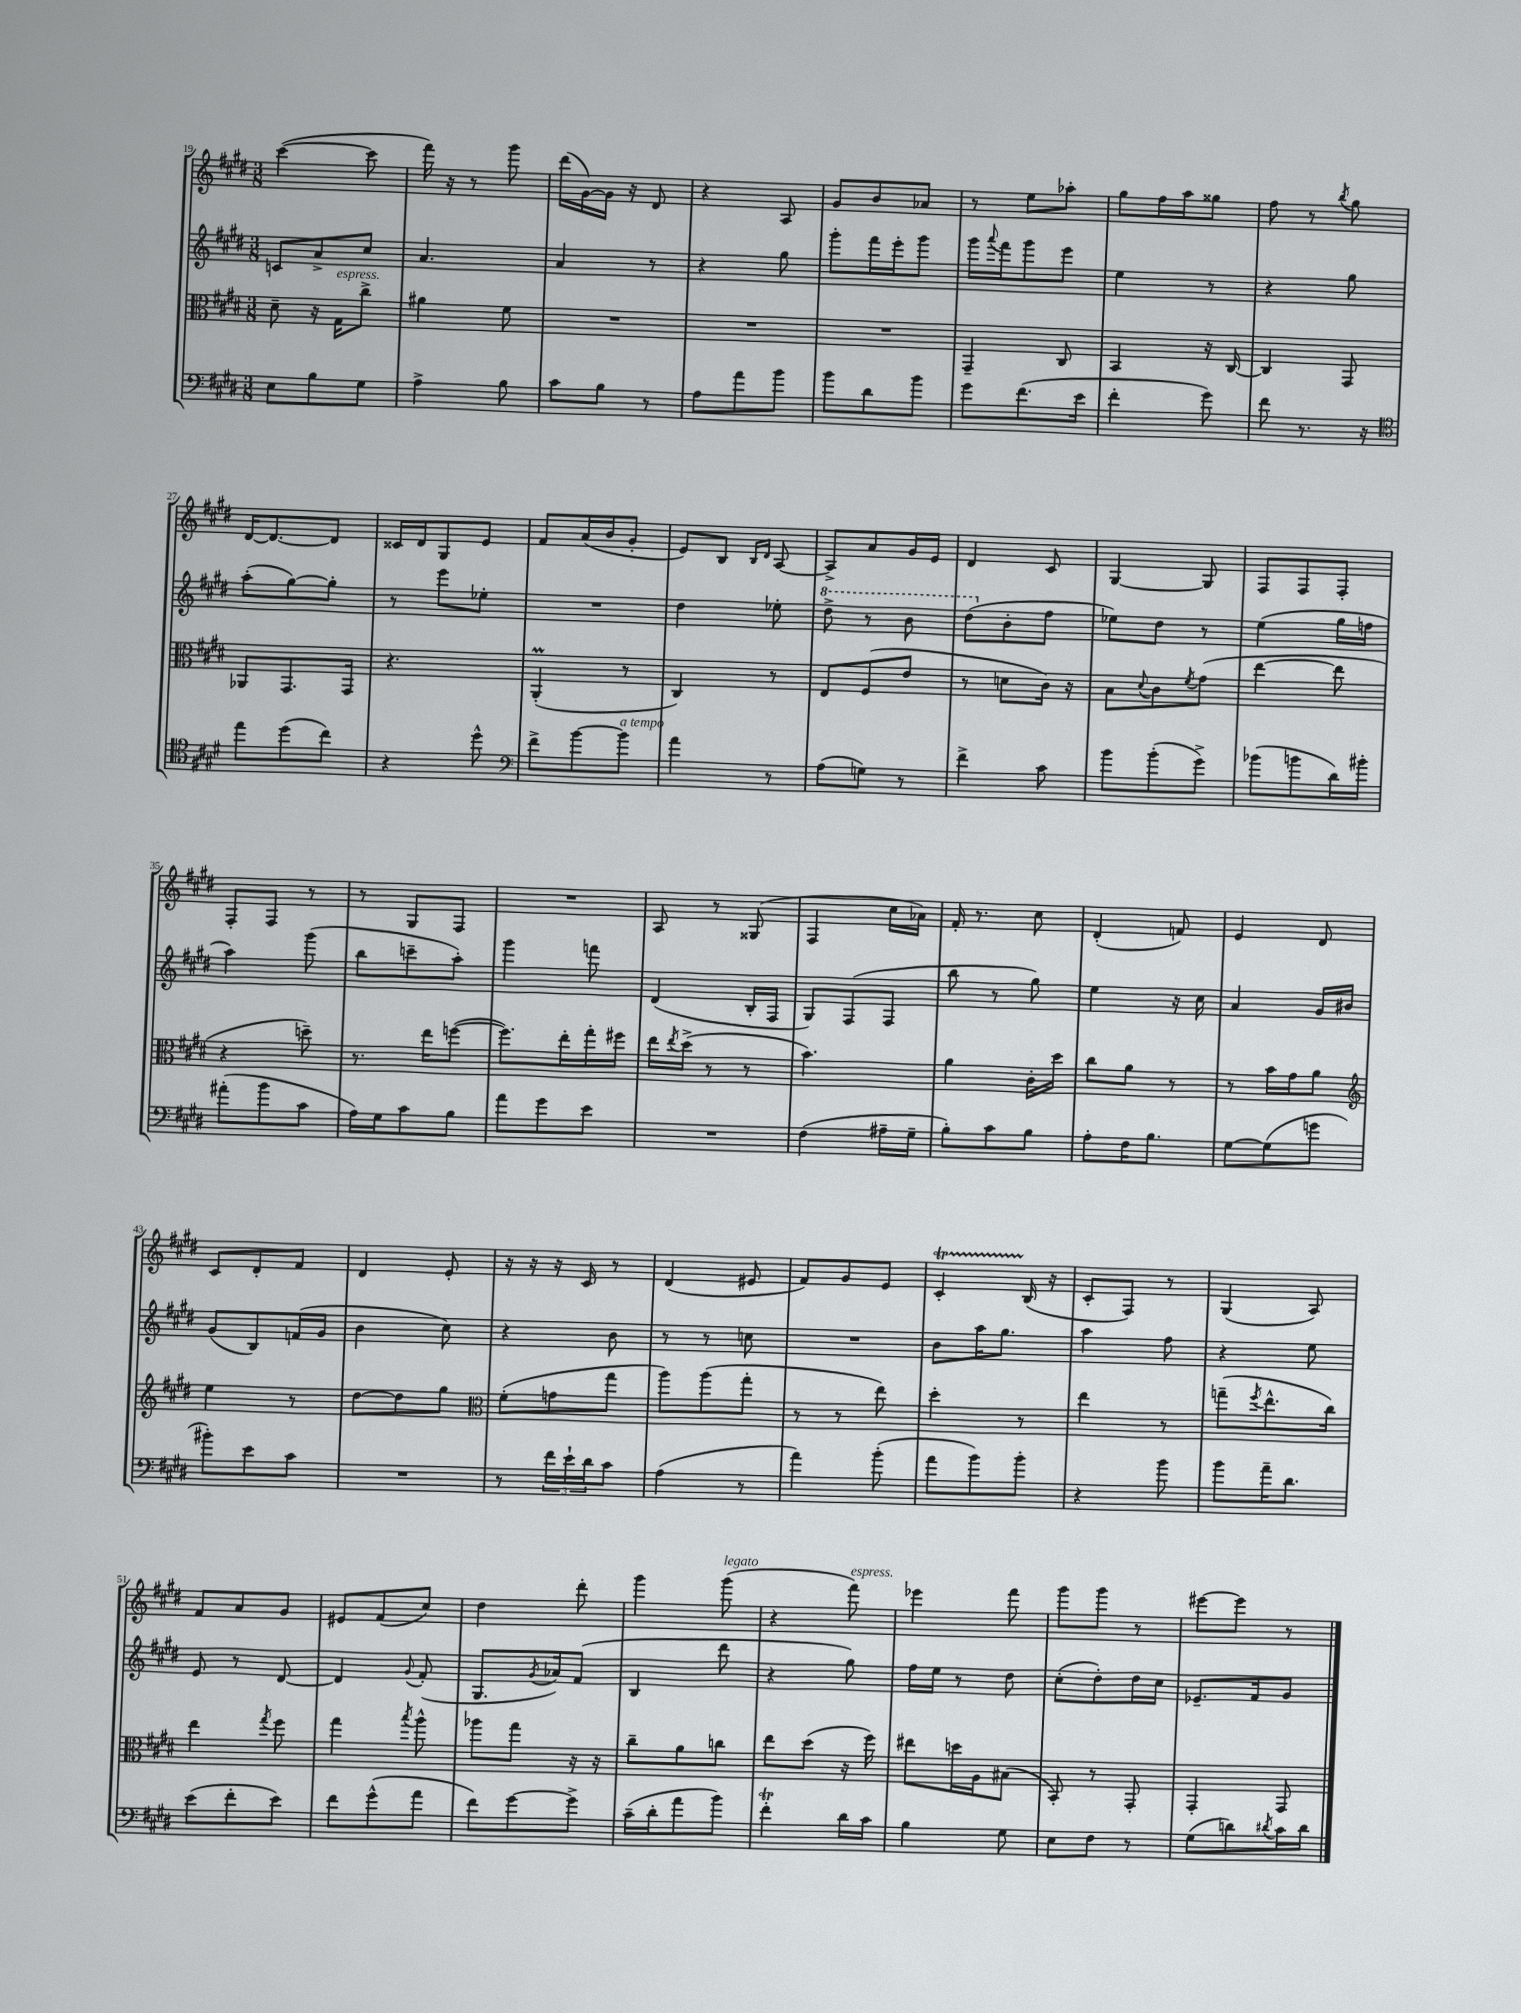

**kern	**kern	**kern	**kern
*staff4	*staff3	*staff2	*staff1
*clefF4	*clefC3	*clefG2	*clefG2
*k[f#c#g#d#]	*k[f#c#g#d#]	*k[f#c#g#d#]	*k[f#c#g#d#]
*M3/8	*M3/8	*M3/8	*M3/8
8E	8d#~	8c	([4ccc#
8B	16r	8a^	.
.	16G#	.	.
8G#	8cc#^	8cc#	8ccc#]
=	=	=	=
4A^	4a#	4.a	16fff#)
.	.	.	16r
.	.	.	8r
8B	8f#	.	8ggg#
=	=	=	=
8c#	4.r	4a	(16ddd#
.	.	.	[16g#)
8B	.	.	16g#]
.	.	.	16r
8r	.	8r	8d#
=	=	=	=
8A	4.r	4r	4r
8a	.	.	.
8b	.	8gg#	8A
=	=	=	=
8b	4.r	8ggg#'	8g#
8d#	.	16fff#	8b
.	.	16eee'	.
8b	.	8ggg#	8a-
=	=	=	=
8g#	4GG#~	16ggg#	8r
.	.	8qqaaa	.
.	.	16fff#	.
(8.f#	.	8ggg#	8ee
.	8C#	8eee	8aa-'
16e	.	.	.
=	=	=	=
4f#'	4BB	4ee	8gg#
.	.	.	16ff#
.	.	.	16aa
8g#)	16r	8r	8gg##
.	[16C#	.	.
=	=	=	=
8f#	4C#]	4r	8ff#
8.r	.	.	8r
.	.	.	8qbb
.	8GG#	8gg#	8gg#
16r	.	.	.
=	=	=	=
*clefC4	*	*	*
8ee	8AA-	(8aa'	[16d#
.	.	.	8.d#_
(8dd#	8.GG#	[8gg#)	.
8cc#)	.	8gg#']	8d#]
.	16GG#	.	.
=	=	=	=
4r	4.r	8r	16c##
.	.	.	16d#
.	.	8eee	8G#
8dd#^^	.	8ee-'	8e
=	=	=	=
*clefF4	*	*	*
8f#^	(4AA'	4.r	8f#
[8b	.	.	(16a
.	.	.	16b
8b]	8r	.	8g#'
=	=	=	=
4a	4C#)	4dd#	8e)
.	.	.	8B
.	.	.	16qqB
.	.	.	16qqd#
8r	8r	8ee-'	[8A
=	=	=	=
(8A	8E	8ddd#^	8A^]
8G)	(8F#	8r	8a
8r	8e	8bb	16g#
.	.	.	16e
=	=	=	=
4f#^	8r	(8ddd#	4d#
.	8d	8b'	.
8c#	16c#)	8ff#	8c#
.	16r	.	.
=	=	=	=
8b	8B	8ee-)	[4G#
.	8qqd#	.	.
(8b'	8c#	8dd#	.
.	8qf#	.	.
8g#^)	(8g#	8r	8G#]
=	=	=	=
(8b-	[4ee	(4ee	8F#
8b	.	.	8F#
16d#)	8ee]	16gg#	8F#'
16b#'	.	16ff	.
=	=	=	=
(8a#'	4r	4aa)	8F#'
8b	.	.	8F#
8c#	8dd~)	(8ggg#	8r
=	=	=	=
16A)	8.r	8bb	8r
16G#	.	.	.
8c#	.	8ccc~	8G#
.	16ee	.	.
8B	([8ff	8aa')	8F#
=	=	=	=
8a	8.ff])	4ggg#	4.r
8g#	.	.	.
.	16ee'	.	.
8e	16gg#'	8fff	.
.	16ff#	.	.
=	=	=	=
4.r	16ee	(4d#	8A
.	8qee	.	.
.	(16dd#^	.	.
.	8r	.	8r
.	8r	16B'	(8G##
.	.	16F#	.
=	=	=	=
(4F#	4.b)	8G#)	4F#
.	.	(8F#	.
16A#~	.	8F#	16cc#
16G#~	.	.	16a-)
=	=	=	=
8B')	4a	8bb	16f#'
.	.	.	8.r
8c#	.	8r	.
8B	16c#'	8gg#)	8cc#
.	16dd#	.	.
=	=	=	=
8A'	8cc#	4ee	(4d#'
16F#	8a	.	.
8.B	.	.	.
.	8r	16r	8f)
.	.	16cc#	.
=	=	=	=
[8G#	8r	4a	4e
(8G#]	16b	.	.
.	16g#	.	.
8g	8a	16g#	8d#
.	.	16b#	.
=	=	=	=
*	*clefG2	*	*
8b#')	4ee	(8g#	8c#
8e	.	8B)	8d#'
8c#	8r	(16f	8f#
.	.	16g#	.
=	=	=	=
4.r	[8dd#	4b	4d#
.	8dd#]	.	.
.	8gg#	8cc#)	8e'
=	=	=	=
*	*clefC3	*	*
8r	(8f#'	4r	16r
.	.	.	16r
24f#	8g	.	16r
24e`	.	.	.
.	.	.	16c#
24d#	.	.	.
8c#	8gg#	8b	8r
=	=	=	=
(4A	8aa)	8r	(4d#
.	(8aa	8r	.
8r	8gg#'	8cc	8e#
=	=	=	=
4a)	8r	4.r	8f#)
.	8r	.	8g#
(8b'	8ee)	.	8e
=	=	=	=
8a	4dd#'	8b	4c#'
8b)	.	16aa	.
.	.	8.gg#	.
8b'	8r	.	(16B
.	.	.	16r
=	=	=	=
4r	4ee	4aa	8c#'
.	.	.	8F#)
8b	8r	8ff#	8r
=	=	=	=
8b	(8gg~	4r	(4G#
.	8qff#	.	.
16a~	8.ee^^	.	.
8.d#	.	.	.
.	.	8ee	8A)
.	16cc#)	.	.
=	=	=	=
(8e	4ee	8e	8f#
8f#'	.	8r	8a
.	8qgg#	.	.
8e)	8ff#	[8d#	8g#
=	=	=	=
8f#	4gg#	4d#]	8e#
(8g#^^	.	.	(8f#
.	8qbb	8qqg#	.
8a	8aa^^	(8f#'	8cc#)
=	=	=	=
8f#)	8aa-	8.G#	4dd#
[8g#	8gg#	.	.
.	.	8qg#	.
.	.	16a-)	.
8g#^]	16r	(8f#	8ddd#'
.	16r	.	.
=	=	=	=
(16c#~	8cc#~	4B	4ggg#
16d#'	.	.	.
8a	8a	.	.
8b)	8cc	8ddd#	(8ggg#
=	=	=	=
4f#'	8ee	4r	4r
.	(8dd#	.	.
16d#	16r	8gg#)	8fff#)
16c#	16ff#)	.	.
=	=	=	=
4B	8ee#	16ff#	4eee-
.	.	16ee	.
.	16dd	8r	.
.	16A	.	.
8G#	(8B#	8dd#	8fff#
=	=	=	=
8E	8BB')	(8cc#'	8ggg#
8F#	8r	8dd#')	8ggg#
8r	8GG#'	16dd#	8r
.	.	16cc#	.
=	=	=	=
(8G#	4GG#'	8.e-~	[8eee#
8d)	.	.	8eee#]
.	.	16f#	.
8qd#	.	.	.
16c#	8GG#	8g#	8r
16d#	.	.	.
==	==	==	==
*-	*-	*-	*-
